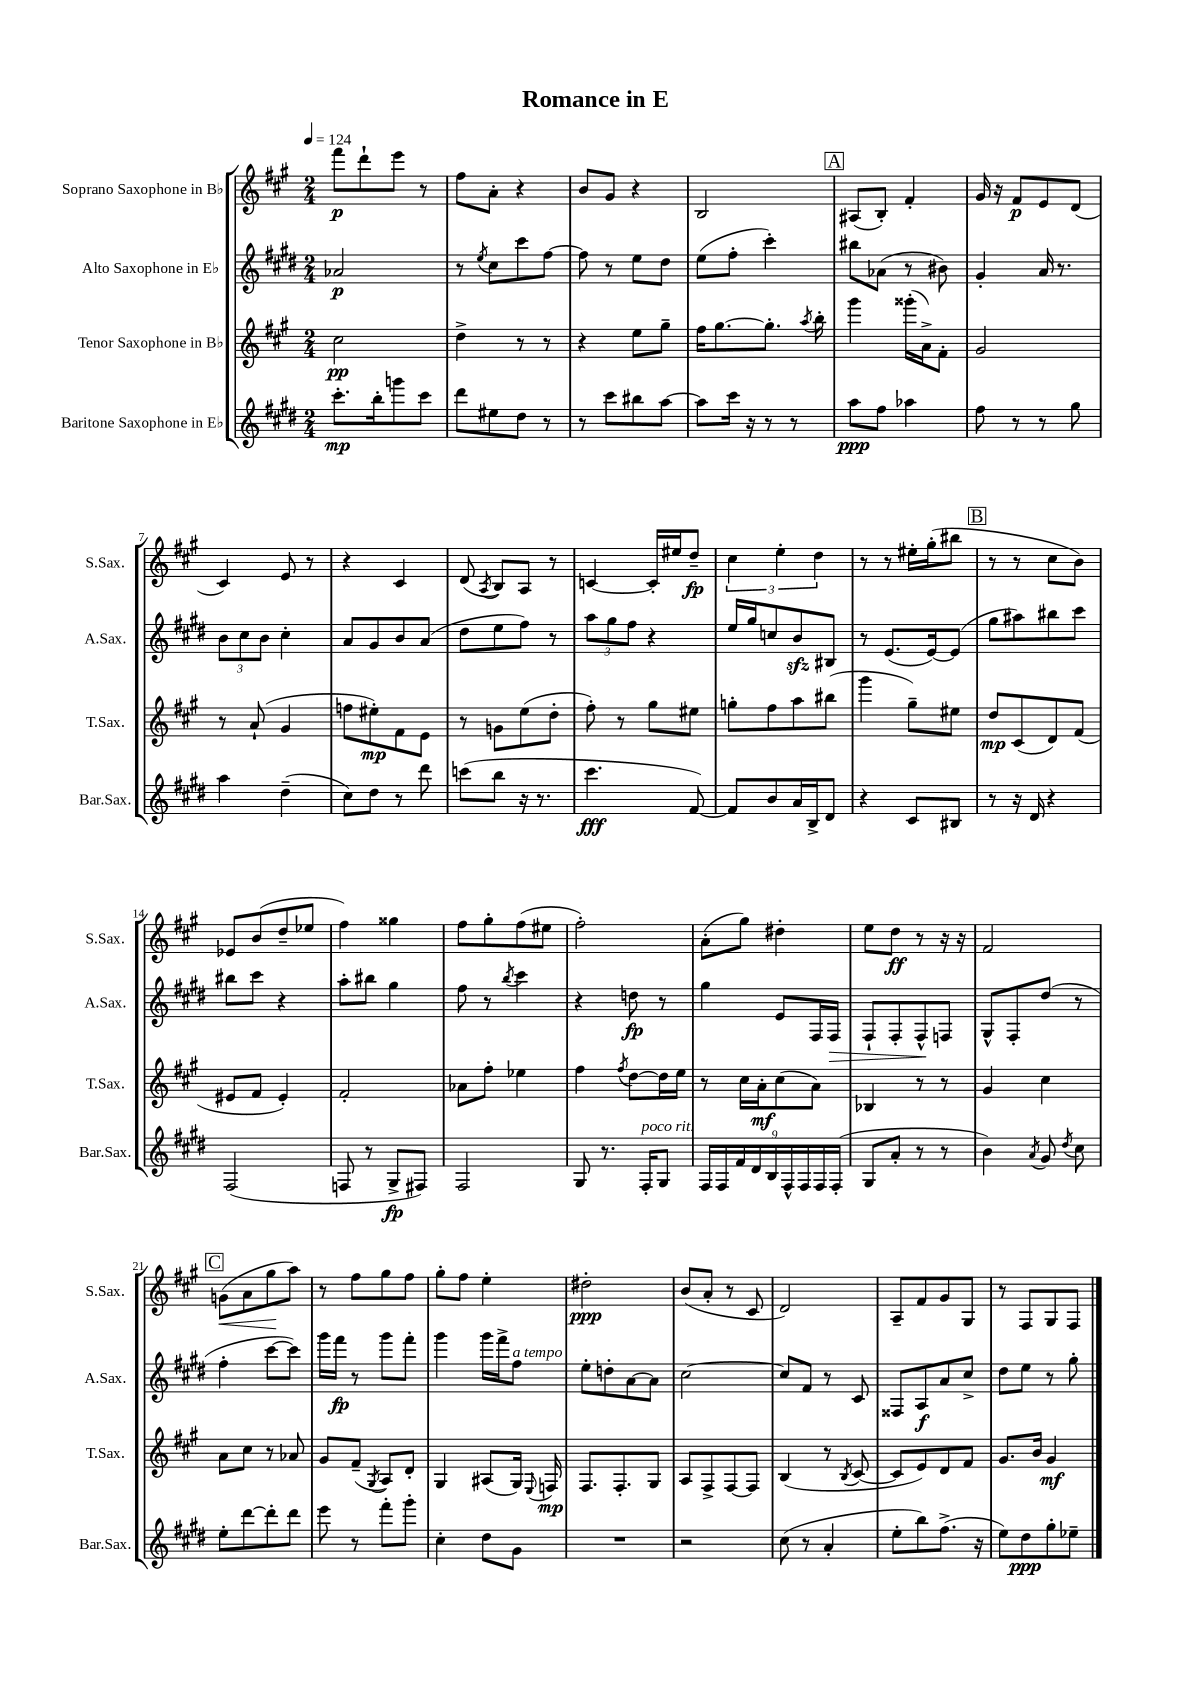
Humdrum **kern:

**kern	**kern	**kern	**kern
*staff4	*staff3	*staff2	*staff1
*clefG2	*clefG2	*clefG2	*clefG2
*k[f#c#g#d#]	*k[f#c#g#]	*k[f#c#g#d#]	*k[f#c#g#]
*M2/4	*M2/4	*M2/4	*M2/4
*MM124	*MM124	*MM124	*MM124
8.ccc#'	2cc#	2a-	8fff#
.	.	.	8ddd`
16bb'	.	.	.
8ggg	.	.	8eee
8ccc#	.	.	8r
=	=	=	=
8ddd#	4dd^	8r	8ff#
.	.	8qee	.
8ee#	.	8cc#	8a'
8dd#	8r	8ccc#	4r
8r	8r	[8ff#	.
=	=	=	=
8r	4r	8ff#]	8b
8ccc#	.	8r	8g#
8bb#	8ee	8ee	4r
[8aa	8gg#~	8dd#	.
=	=	=	=
8aa]	16ff#	(8ee	2B
.	[8.gg#	.	.
16ccc#	.	8ff#'	.
16r	.	.	.
8r	8.gg#']	4ccc#')	.
8r	.	.	.
.	8qaa	.	.
.	16bb'	.	.
=	=	=	=
8aa	4ggg#	8bb#	(8A#
8ff#	.	(8a-	8B')
4aa-	(16ggg##'	8r	4f#'
.	16a^)	.	.
.	8f#'	8b#)	.
=	=	=	=
8ff#	2g#	4g#'	16g#
.	.	.	16r
8r	.	.	8f#
8r	.	16a	8e
.	.	8.r	.
8gg#	.	.	(8d
=	=	=	=
4aa	8r	12b	4c#)
.	.	12cc#	.
.	(8a`	.	.
.	.	12b	.
(4dd#~	4g#	4cc#'	8e
.	.	.	8r
=	=	=	=
8cc#)	8ff	8a	4r
8dd#	8ee#')	8g#	.
8r	8f#	8b	4c#
8ddd#	8e	(8a	.
=	=	=	=
(8ccc	8r	8dd#	(8d
.	.	.	8qA
8bb	8g	8ee	8B)
16r	(8ee	8ff#)	8A
8.r	.	.	.
.	8dd'	8r	8r
=	=	=	=
4.ccc#	8ff#')	12aa	[4c
.	.	12gg#	.
.	8r	.	.
.	.	12ff#	.
.	8gg#	4r	16c']
.	.	.	16ee#
[8f#)	8ee#	.	8dd~
=	=	=	=
8f#]	8gg'	16ee	6cc#
.	.	16gg#	.
8b	8ff#	8cc	.
.	.	.	6ee'
16a	8aa	8b	.
16B^	.	.	.
.	.	.	6dd
8d#	(8bb#	8B#	.
=	=	=	=
4r	4ggg#	8r	8r
.	.	(8.e	8r
8c#	8gg#~)	.	16ee#'
.	.	[16e)	(16gg#'
8B#	8ee#	(8e]	8bb#
=	=	=	=
8r	8dd	8gg#	8r
16r	(8c#	8aa#)	8r
16d#	.	.	.
4r	8d)	8bb#	8cc#
.	(8f#	8ccc#	8b)
=	=	=	=
(2F#	8e#	8bb#	8e-
.	8f#	8ccc#	(8b
.	4e#')	4r	8dd~
.	.	.	8ee-
=	=	=	=
8F	2f#'	8aa'	4ff#)
8r	.	8bb#	.
8G#^	.	4gg#	4gg##
8F#)	.	.	.
=	=	=	=
2F#	8a-	8ff#	8ff#
.	8ff#'	8r	8gg#'
.	.	8qbb	.
.	4ee-	4ccc#	(8ff#
.	.	.	8ee#
=	=	=	=
8G#	4ff#	4r	2ff#')
8.r	.	.	.
.	8qff#	.	.
.	[8dd	8dd	.
16F#'	.	.	.
8G#	16dd]	8r	.
.	16ee	.	.
=	=	=	=
18F#	8r	4gg#	(8a'
18F#	.	.	.
18f#	.	.	.
.	16cc#	.	8gg#)
18d#	.	.	.
.	16a'	.	.
18B	.	.	.
.	(8cc#	8e	4dd#'
18F#^^	.	.	.
18F#	.	.	.
.	8a)	16F#	.
18F#	.	.	.
.	.	16F#	.
(18F#'	.	.	.
=	=	=	=
8G#	4B-	8F#`	8ee
8a'	.	8F#'	8dd
8r	8r	8F#^^	8r
8r	8r	8F	16r
.	.	.	16r
=	=	=	=
4b)	4g#	8G#^^	2f#
.	.	8F#'	.
8qa	.	.	.
8g#	4cc#	(8dd#	.
8qdd#	.	.	.
8cc#	.	8r	.
=	=	=	=
8ee'	8a	4ff#'	(8g
[8ddd#	8cc#	.	8a
8ddd#']	8r	[8ccc#	8gg#
8ddd#	8a-	8ccc#])	8aa)
=	=	=	=
8eee	8g#	16ggg#	8r
.	.	16fff#	.
8r	(8f#~	8r	8ff#
.	8qG#	.	.
8fff#'	8A)	8ggg#	8gg#
8ggg#'	8d'	8fff#'	8ff#
=	=	=	=
4cc#'	4G#	4ggg#	8gg#'
.	.	.	8ff#
8dd#	(8A#	16ggg#	4ee'
.	.	16fff#^	.
8g#	16G#)	8ff#	.
.	8qqE	.	.
.	16F	.	.
=	=	=	=
2r	8.F#	8ee'	2dd#'
.	.	8dd'	.
.	8.F#'	.	.
.	.	[8a	.
.	8G#	8a]	.
=	=	=	=
2r	8A	[2cc#	(8b
.	8F#^	.	8a'
.	[8F#	.	8r
.	8F#]	.	8c#
=	=	=	=
(8cc#	(4B	8cc#]	2d)
8r	.	8f#	.
4a'	8r	8r	.
.	8qB	.	.
.	[8c#	8c#	.
=	=	=	=
8ee'	8c#]	8F##	8A~
8bb)	8e)	8A	8f#
(8.ff#^	8d	8a	8g#
.	8f#	8cc#^	8G#
16r	.	.	.
=	=	=	=
8ee)	8.g#	8dd#	8r
8dd#	.	8ee	8F#
.	16b	.	.
8gg#'	4g#	8r	8G#
8ee-~	.	8gg#'	8F#
==	==	==	==
*-	*-	*-	*-
